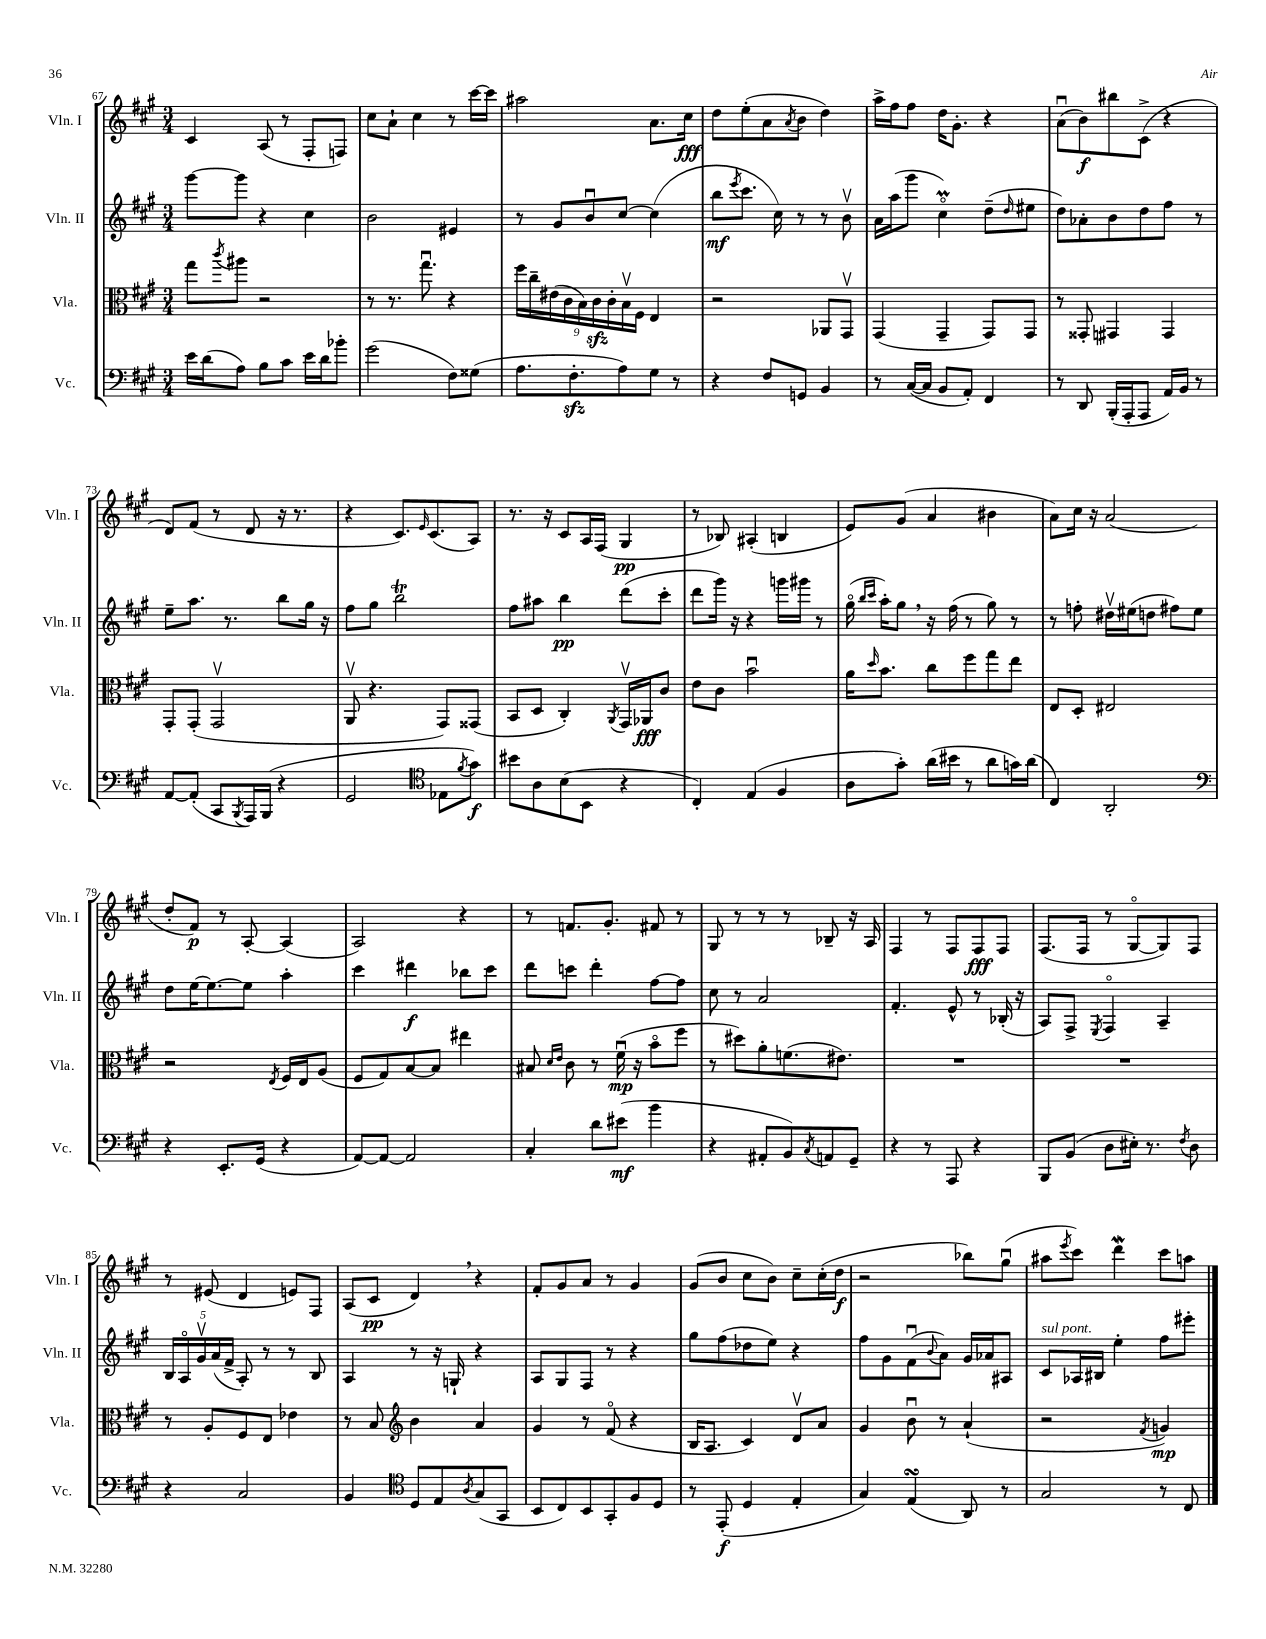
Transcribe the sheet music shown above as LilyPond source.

<<
\new StaffGroup <<
\new Staff = "s0" \with { instrumentName = "Vln. I" shortInstrumentName = "Vln. I" } {
    \clef treble \key a \major \numericTimeSignature \time 3/4
    cis'4 a8( r8 fis8-. f8) |
    cis''8 a'8-! cis''4 r8 cis'''16~ cis'''16 |
    ais''2 a'8. cis''16\fff |
    d''8 e''8-.( a'8 \acciaccatura { a'8 } b'8 d''4) |
    a''16-> fis''16 fis''8 d''16 gis'8.-. r4 |
    a'8\downbow( b'8\f) bis''8 cis'8->( r4 |
    d'8) fis'8( r8 d'8 r16 r8. |
    r4 cis'8.) \grace { e'16 } cis'8.( a8) |
    r8. r16 cis'8 a16 fis16( gis4\pp |
    r8 bes8) ais4-.( b4 |
    e'8) gis'8( a'4 bis'4 |
    a'8) cis''16 r16 a'2( |
    d''8-. fis'8\p) r8 a8~-. a4( |
    a2) r4 |
    r8 f'8. gis'8.-. fis'8 r8 |
    gis8 r8 r8 r8 bes8-- r16 a16 |
    fis4 r8 fis8 fis8\fff fis8 |
    fis8.( fis16 r8 gis8~\flageolet gis8) fis8 |
    r8 eis'8( d'4 e'8) fis8 |
    a8( cis'8\pp d'4) \breathe r4 |
    fis'8-. gis'8 a'8 r8 gis'4 |
    gis'8( b'8 cis''8 b'8) cis''8-- cis''16-.( d''16\f |
    r2 bes''8) gis''8\downbow( |
    ais''8 \acciaccatura { e'''8 } cis'''8) d'''4\mordent cis'''8 a''8 \bar "|." |
}
\new Staff = "s1" \with { instrumentName = "Vln. II" shortInstrumentName = "Vln. II" } {
    \clef treble \key a \major \numericTimeSignature \time 3/4
    gis'''8~ gis'''8 r4 cis''4 |
    b'2 eis'4 |
    r8 gis'8 b'8\downbow cis''8~ cis''4( |
    b''8\mf \acciaccatura { e'''8 } cis'''8. cis''16) r8 r8 b'8\upbow |
    a'16 a''16( gis'''8 cis''4\flageolet\prall) d''8--( \grace { d''16 } eis''8 |
    d''8) aes'8-. b'8 d''8 fis''8 r8 |
    e''8-- a''8. r8. b''8 gis''16 r16 |
    fis''8 gis''8 b''2\trill |
    fis''8 ais''8 b''4\pp d'''8( cis'''8-. |
    d'''8 gis'''16) r16 r4 g'''16 gis'''16 r8 |
    gis''16\flageolet( \grace { b''16 cis'''16 } a''16-.) gis''8 \breathe r16 fis''16( r8 gis''8) r8 |
    r8 f''8-. dis''16\upbow eis''16( d''8 fis''8) eis''8 |
    d''8 e''16~ e''8.~ e''8 a''4-. |
    cis'''4 dis'''4\f bes''8 cis'''8 |
    d'''8 c'''8 d'''4-. fis''8~ fis''8 |
    cis''8 r8 a'2 |
    fis'4.-. e'8-^ r8 bes16-.( r16 |
    a8) fis8-> \acciaccatura { e8 } fis4\flageolet a4-- |
    \tuplet 5/4 { b16 a16\flageolet gis'16\upbow a'16( fis'16-> } a8-.) r8 r8 b8 |
    a4 r8 r16 g16-! r4 |
    a8 gis8 fis8 r8 r4 |
    gis''8 fis''8( des''8 e''8) r4 |
    fis''8 gis'8 fis'8\downbow( \appoggiatura { b'8 } a'8) gis'16 aes'16 ais8 |
    cis'8^\markup { \italic "sul pont." } aes16 bis16 e''4-. fis''8 eis'''8-. \bar "|." |
}
\new Staff = "s2" \with { instrumentName = "Vla." shortInstrumentName = "Vla." } {
    \clef alto \key a \major \numericTimeSignature \time 3/4
    gis''8 \acciaccatura { cis'''8 } ais''8 r2 |
    r8 r8. gis''8.\downbow r4 |
    \tuplet 9/8 { fis''16 cis''16-- eis'16( cis'16 b16) cis'16\sfz cis'16-. b16\upbow fis16 } e4 |
    r2 aes,8 gis,8\upbow |
    gis,4( gis,4-- gis,8) gis,8 |
    r8 gisis,8-. gis,4 gis,4 |
    gis,8-. gis,8-.( gis,2\upbow |
    a,8\upbow r4. gis,8) gisis,8( |
    b,8 d8 cis4-.) \acciaccatura { a,8 } gis,16\upbow aes,16\fff cis'8 |
    e'8 cis'8 b'2\downbow |
    a'16 \grace { d''16 } b'8. cis''8 fis''8 gis''8 e''8 |
    e8 d8-. eis2 |
    r2 \acciaccatura { e8 } fis16 e16 a8( |
    fis8 gis8) b8~ b8 eis''4 |
    bis8 \grace { d'16 e'16 } cis'8 r8 fis'16\downbow\mp( r16 b'8\flageolet fis''8 |
    r8 dis''8) a'8-. f'8.( eis'8.) |
    R2. |
    R2. |
    r8 a8-. fis8 e8 ees'4 |
    r8 b8 \clef treble b'4 a'4 |
    gis'4 r8 fis'8\flageolet( r4 |
    b16 a8. cis'4) d'8\upbow a'8 |
    gis'4 b'8\downbow r8 a'4-!( |
    r2 \acciaccatura { fis'8 } g'4\mp) \bar "|." |
}
\new Staff = "s3" \with { instrumentName = "Vc." shortInstrumentName = "Vc." } {
    \clef bass \key a \major \numericTimeSignature \time 3/4
    e'16 d'16( a8) b8 cis'8 e'16 d'16 bes'8-. |
    gis'2( fis8) gisis8( |
    a8. fis8.-.\sfz a8) gis8 r8 |
    r4 fis8 g,8 b,4 |
    r8 cis16~( cis16 b,8 a,8-.) fis,4 |
    r8 d,8 b,,16-.( a,,16-. a,,8 a,16) b,16 r8 |
    a,8~ a,8-.( cis,8 \acciaccatura { b,,8 } a,,16) b,,16( r4 |
    gis,2 \clef tenor ees8 \acciaccatura { fis'8 } gis'8\f) |
    bis'8 a8 b8( b,8 r4 |
    cis4-.) e4( fis4 |
    a8 gis'8-.) a'16( bis'16 r8 a'8 g'16) a'16( |
    cis4) a,2-. |
    \clef bass r4 e,8.-. gis,16( r4 |
    a,8~) a,8~ a,2 |
    cis4-. d'8 eis'8\mf( b'4 |
    r4 ais,8-. b,8) \acciaccatura { cis8 } a,8 gis,8-- |
    r4 r8 a,,8 r4 |
    b,,8 b,8( d8 eis16-.) r8. \acciaccatura { fis8 } d8 |
    r4 cis2 |
    b,4 \clef tenor d8 e8 \acciaccatura { a8 } gis8( gis,8 |
    b,8 cis8) b,8 gis,8-. fis8 d8 |
    r8 e,8-.\f( d4 e4-. |
    gis4) e4\turn( a,8) r8 |
    gis2 r8 cis8 \bar "|." |
}
>>
>>
\layout { \context { \Score currentBarNumber = #67 } }
